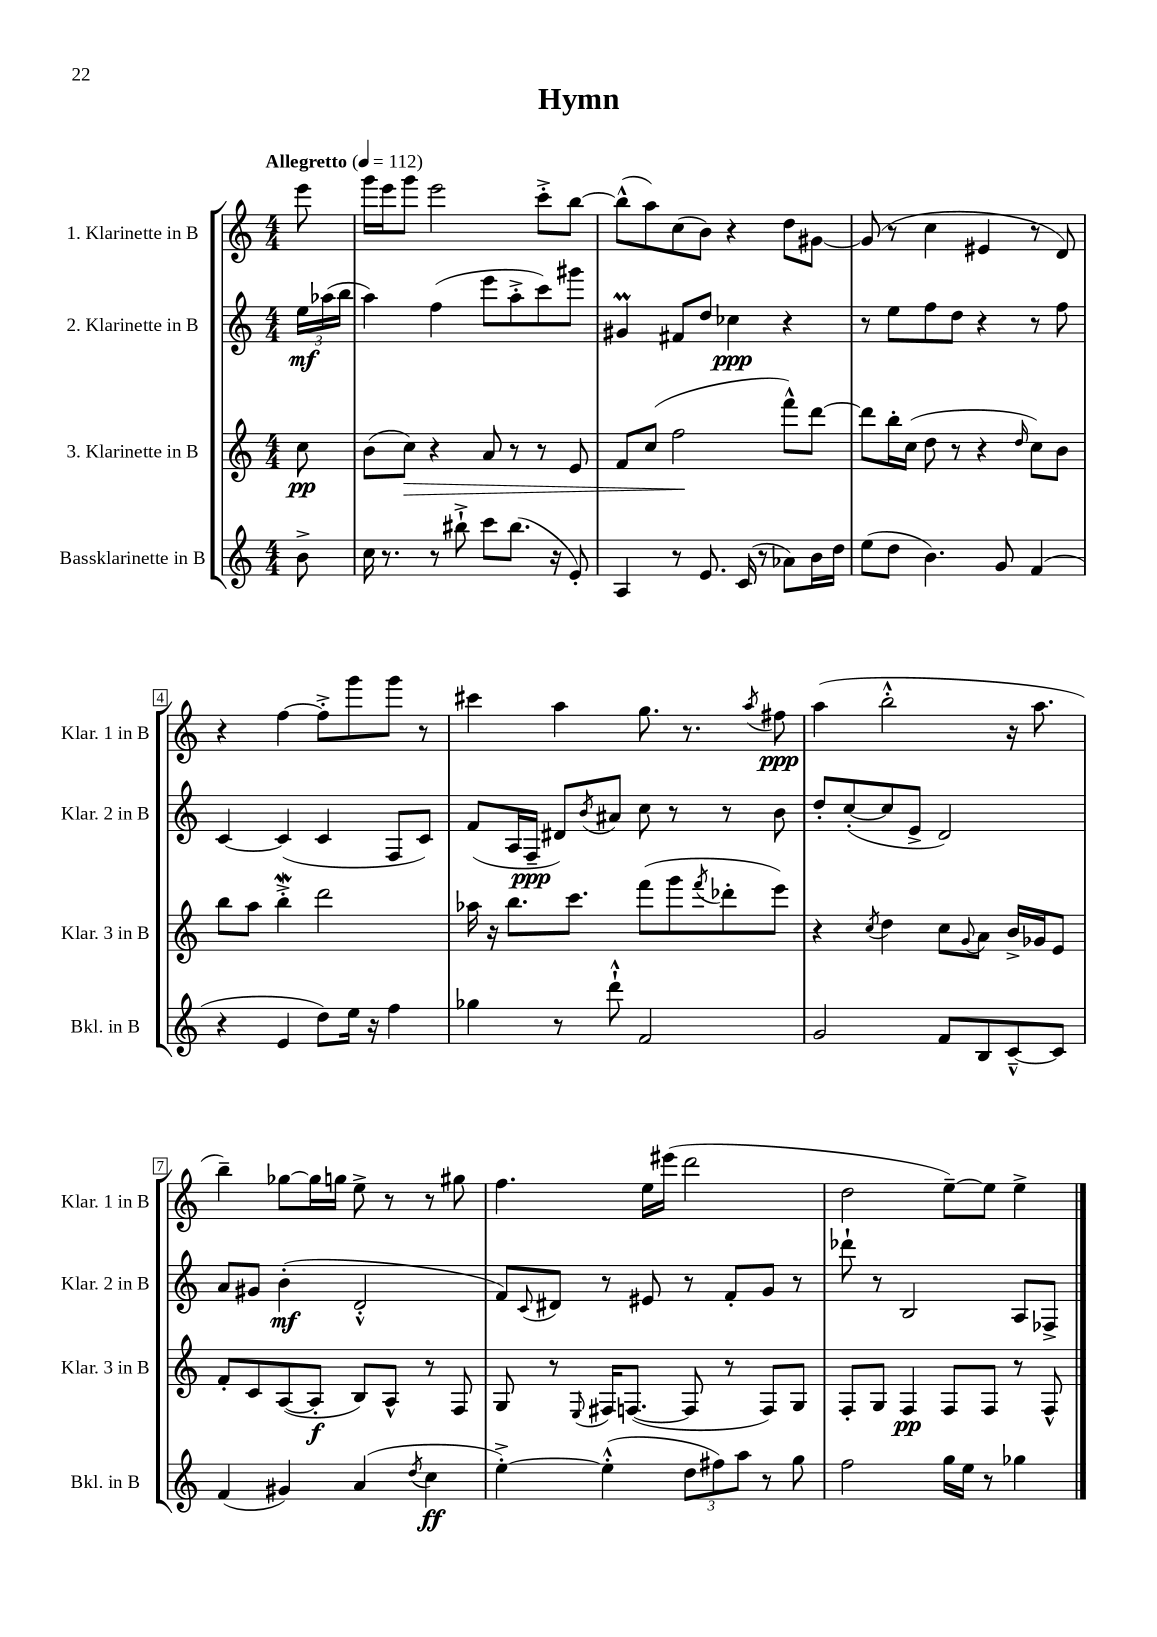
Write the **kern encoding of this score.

**kern	**kern	**kern	**kern
*staff4	*staff3	*staff2	*staff1
*clefG2	*clefG2	*clefG2	*clefG2
*k[]	*k[]	*k[]	*k[]
*M4/4	*M4/4	*M4/4	*M4/4
*MM112	*MM112	*MM112	*MM112
8b^\	8cc\	24ee\LL	8eee\
.	.	(24aa-\	.
.	.	24bb\JJ	.
=	=	=	=
16cc\	(8b\L	4aa\)	16ggg\LL
8.r	.	.	16eee\J
.	8cc\J)	.	8ggg\J
8r	4r	(4ff\	2eee\
8bb#`^\	.	.	.
8ccc\L	8a/	8eee\L	.
(8.bb#\J	8r	8aa'^\	.
.	8r	8ccc\)	8ccc'^\L
16r	.	.	.
8e'/)	8e/	8ggg#\J	[8bb\J
=	=	=	=
4A/	8f/L	4g#/	(8bb^^\]L
.	(8cc/J	.	8aa\)
8r	2ff\	8f#/L	(8cc\
8.e/	.	8dd/J	8b\J)
.	.	4cc-\	4r
(16c/	.	.	.
8r	.	.	.
8a-\L)	8fff^^\L)	4r	8dd\L
16b\L	[8ddd\J	.	[8g#\J
16dd\JJ	.	.	.
=	=	=	=
(8ee\L	8ddd\]L	8r	(8g#/]
8dd\J	16bb'\L	8ee\L	8r
.	(16cc\JJ	.	.
4.b\)	8dd\	8ff\	4cc\
.	8r	8dd\J	.
.	4r	4r	4e#/
8g/	.	.	.
.	16qqdd/	.	.
(4f/	8cc\L)	8r	8r
.	8b\J	8ff\	8d/)
=	=	=	=
4r	8bb\L	[4c/	4r
.	8aa\J	.	.
4e/	4bb'^\	(4c/]	[4ff\
8dd\L)	2ddd\	4c/	8ff'^\]L
16ee\Jk	.	.	8ggg\
16r	.	.	.
4ff\	.	8F/L	8ggg\J
.	.	8c/J)	8r
=	=	=	=
4gg-\	16aa-\	(8f/L	4ccc#\
.	16r	.	.
.	8.bb\L	16A/L	.
.	.	16F~/JJ	.
8r	.	8d#/L)	4aa\
.	8.ccc\J	.	.
.	.	8qb/	.
8ddd`^^\	.	8a#/J	.
2f/	(8fff\L	8cc\	8.gg\
.	8ggg\	8r	.
.	.	.	8.r
.	8qfff/	.	.
.	8ddd-'\	8r	.
.	.	.	8qaa/
.	8eee\J)	8b\	8ff#\
=	=	=	=
2g/	4r	8dd'/L	(4aa\
.	.	([8cc'/	.
.	8qcc/	.	.
.	4dd\	8cc/]	2bb'^^\
.	.	8e^/J	.
8f/L	8cc\L	2d/)	.
.	8qqg/	.	.
8B/	8a\J	.	.
[8c~^^/	16b^/LL	.	16r
.	16g-/J	.	8.aa\
8c/]J	8e/J	.	.
=	=	=	=
(4f/	8f'/L	8a/L	4bb~\)
.	8c/	8g#/J	.
4g#/)	([8A/	(4b'\	[8gg-\L
.	8A'/]J	.	16gg-\]L
.	.	.	16gg\JJ
(4a/	8B/L)	2d'^^/	8ee^\
.	8A^^/J	.	8r
8qdd/	.	.	.
4cc\	8r	.	8r
.	8F/	.	8gg#\
=	=	=	=
[4ee'^\)	8G/	8f/L)	4.ff\
.	.	8qqc/	.
.	8r	8d#/J	.
.	8qqE/	.	.
(4ee'^^\]	16F#/LK	8r	.
.	([8.F/J	.	.
.	.	8e#/	16ee\LL
.	.	.	(16eee#\JJ
12dd\L	8F/]	8r	2ddd\
12ff#\)	.	.	.
.	8r	8f'/L	.
12aa\J	.	.	.
8r	8F/L)	8g/J	.
8gg\	8G/J	8r	.
=	=	=	=
2ff\	8F'/L	8ddd-`\	2dd\
.	8G/J	8r	.
.	4F/	2B/	.
16gg\LL	8F/L	.	[8ee~\L)
16ee\JJ	.	.	.
8r	8F/J	.	8ee\]J
4gg-\	8r	8A/L	4ee^\
.	8F^^/	8F-^/J	.
==	==	==	==
*-	*-	*-	*-
